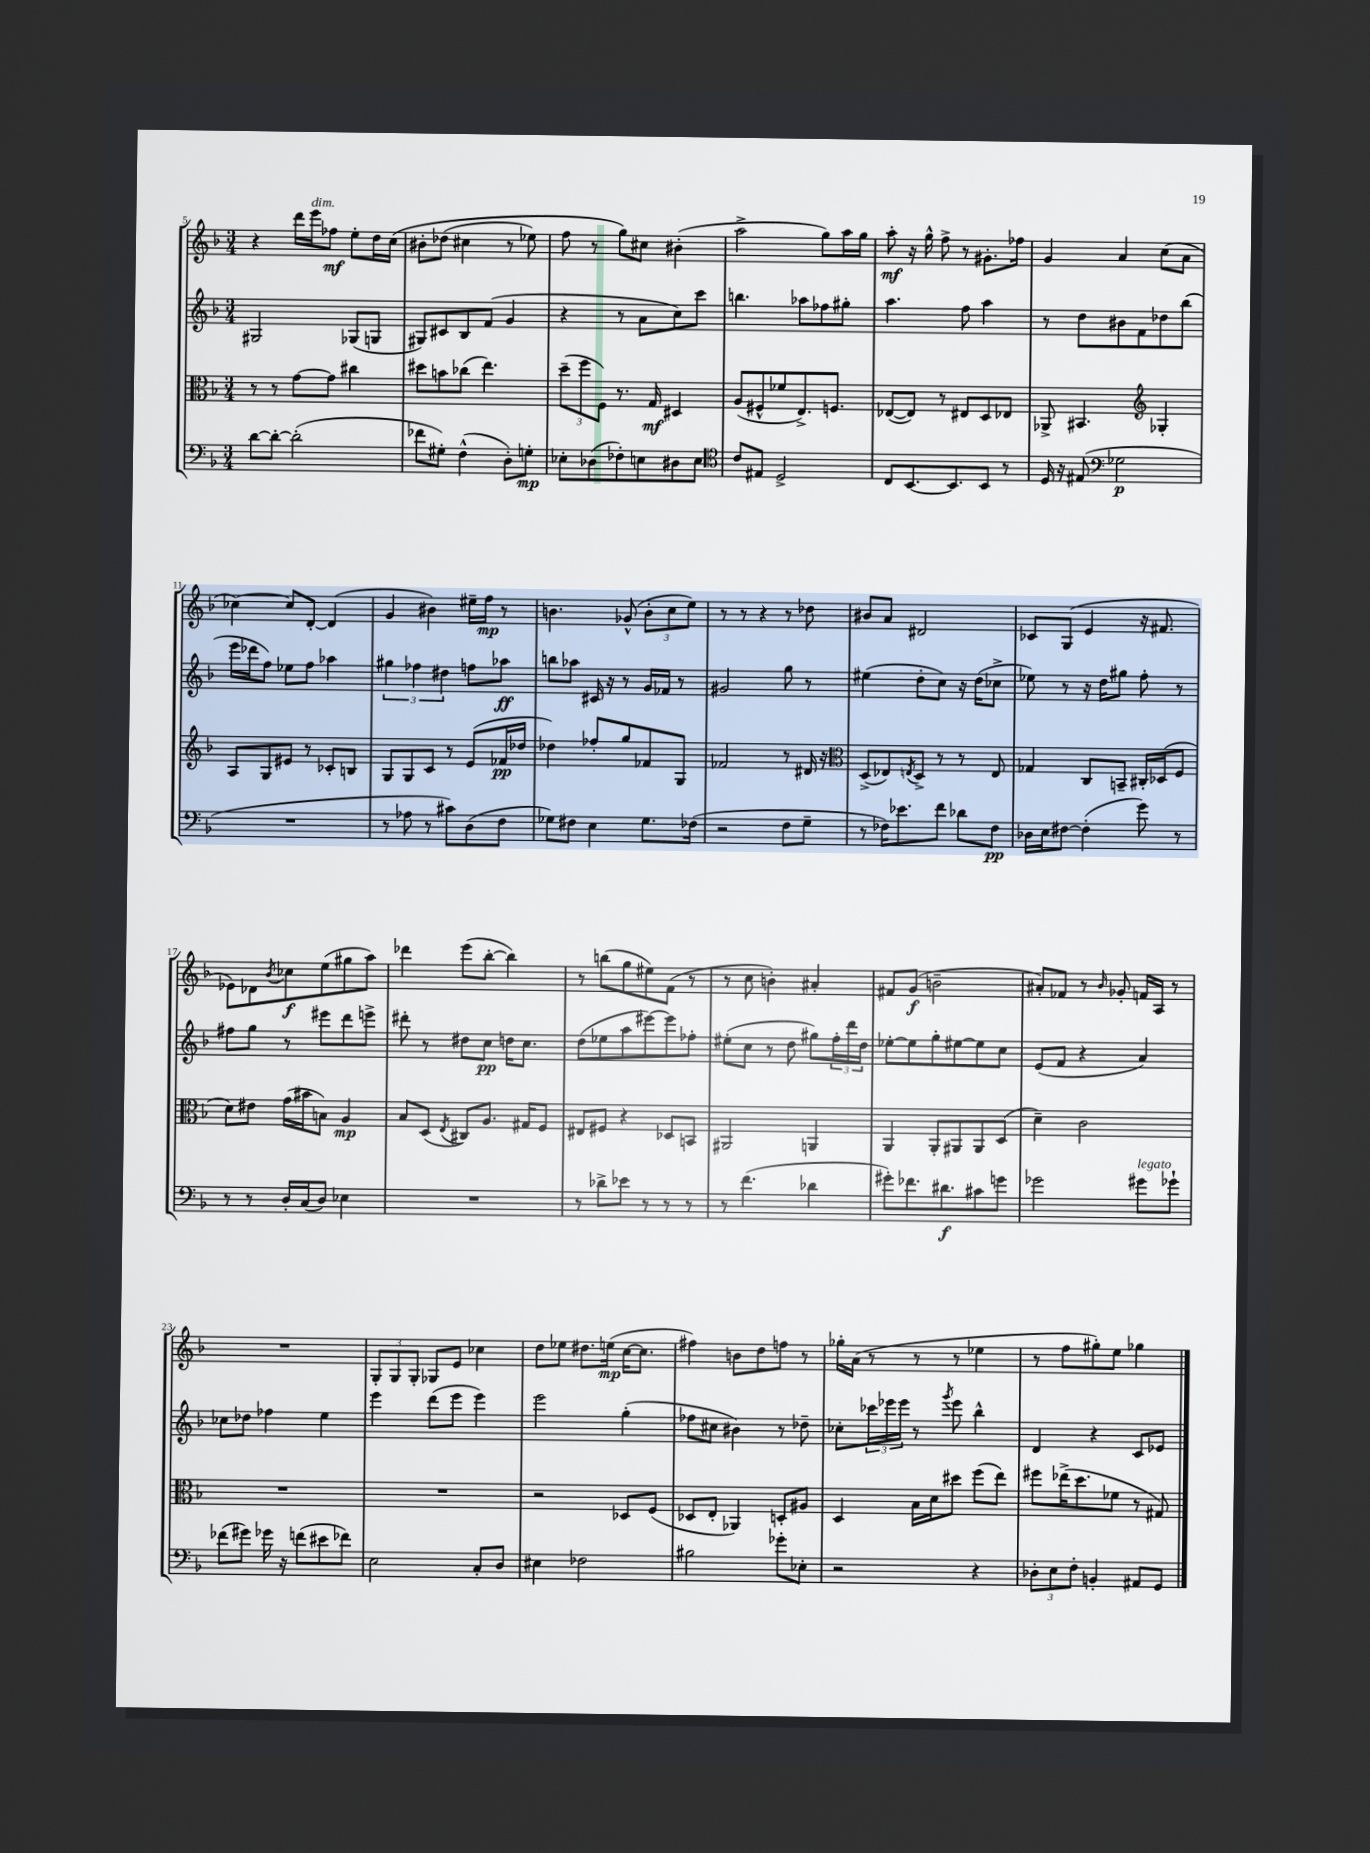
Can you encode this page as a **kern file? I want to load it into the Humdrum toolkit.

**kern	**dynam	**kern	**dynam	**kern	**dynam	**kern	**dynam
*part4	*part4	*part3	*part3	*part2	*part2	*part1	*part1
*staff4	*staff4	*staff3	*staff3	*staff2	*staff2	*staff1	*staff1
*clefF4	*	*clefC3	*	*clefG2	*	*clefG2	*
*k[b-]	*	*k[b-]	*	*k[b-]	*	*k[b-]	*
*M3/4	*	*M3/4	*	*M3/4	*	*M3/4	*
=5	=5	=5	=5	=5	=5	=5	=5
[8d\L	.	8r	.	2G#X/	.	4r	.
8d'\J_	.	8r	.	.	.	.	.
(2d'\]	.	[8g\L	.	.	.	16ddd\LL	.
!	!	!	!	!	!	!LO:TX:a:i:t=dim.	!
.	.	.	.	.	.	16eee\J	.
.	.	8g\J]	.	.	.	8ff-X\J	mf
.	.	4cc#X\	.	(8G-X/L	.	8ee'\L	.
.	.	.	.	8Gn/J	.	16dd\L	.
.	.	.	.	.	.	(16cc\JJ	.
=6	=6	=6	=6	=6	=6	=6	=6
8f-X\L	.	8dd#X\L	.	8G#X/L)	.	8b#X'\L	.
8G#X'\J)	.	8bn\	.	8c#X/	.	(8dd-X\J	.
(4F^^\	.	(8cc-X\J	.	8B-/	.	4cc#X\	.
.	.	4.ee\)	.	(8f/J	.	.	.
8D'\L)	.	.	.	4g/	.	8r	.
8Gn'\J	mp	.	.	.	.	8ee-X\)	.
=7	=7	=7	=7	=7	=7	=7	=7
8E-X'\L	.	(12dd~\L	.	4r	.	8ff\	.
.	.	12ff\	.	.	.	.	.
(8D-X\	.	.	.	.	.	8r	.
.	.	12F\J)	.	.	.	.	.
8F-X'\)	.	8.r	.	8r	.	8gg\L)	.
8En\	.	.	.	8a\L	.	8cc#X\J	.
.	.	16G/	mf	.	.	.	.
8D#X\	.	4D#X/	.	8cc\)	.	(4b#X'\	.
8E\J	.	.	.	8ccc\J	.	.	.
=8	=8	=8	=8	=8	=8	=8	=8
*clefC4	*	*	*	*	*	*	*
8c/L	.	(8A/L	.	4.bbn\	.	2aa^\	.
8E#X/J	.	8F#X^^/	.	.	.	.	.
2D^/	.	8f-X/	.	.	.	.	.
.	.	8.E^/)	.	8aa-X\L	.	.	.
.	.	.	.	8ff-X\	.	8gg\L)	.
.	.	8.Fn/J	.	.	.	.	.
.	.	.	.	8gg#X'\J	.	16aa\L	.
.	.	.	.	.	.	16gg\JJ	.
=9	=9	=9	=9	=9	=9	=9	=9
8C/L	.	([8E-X/L	.	4.aa\	.	8aa'\	mf
[8.BB-/	.	8E-/J])	.	.	.	16r	.
.	.	.	.	.	.	16gg^^\	.
.	.	8r	.	.	.	8ff^\	.
8.BB-/]	.	.	.	.	.	.	.
.	.	8E#X/L	.	8ff\	.	8r	.
8BB-/J	.	8D/	.	4aa\	.	8.g#X'\L	.
8r	.	8E-X/J	.	.	.	.	.
.	.	.	.	.	.	16ff-X\Jk	.
=10	=10	=10	=10	=10	=10	=10	=10
16D/	.	8AA-X^/	.	8r	.	4g/	.
16r	.	.	.	.	.	.	.
(8E#X/	.	4.BB#X/	.	8dd\L	.	.	.
*clefF4	*	*	*	*	*	*	*
2G-X\	p	.	.	8b#X\	.	4a/	.
.	.	.	.	8f\	.	.	.
*	*	*clefG2	*	*	*	*	*
.	.	4G-X'/	.	8dd-X\	.	(8cc\L	.
.	.	.	.	(8bb-\J	.	8a\J	.
!!LO:LB:g=z
=11	=11	=11	=11	=11	=11	=11	=11
2.r	.	8A/L	.	16eee\LL	.	[4cc-X\)	.
.	.	.	.	16ddd-X\J	.	.	.
.	.	8G/	.	8ff\J)	.	.	.
.	.	8e#X/J	.	8ee-X\L	.	8cc-/L]	.
.	.	8r	.	8ff\J	.	[8d'/J	.
.	.	8c-X'/L	.	4aa-X\	.	(4d/]	.
.	.	8Bn/J	.	.	.	.	.
=12	=12	=12	=12	=12	=12	=12	=12
8r	.	8G/L	.	6gg#X\	.	4g/	.
8A-X\	.	8G/	.	.	.	.	.
.	.	.	.	6ff-X\	.	.	.
8r	.	8c/J	.	.	.	4b#X\)	.
.	.	.	.	6dd#X\	.	.	.
8c#X\L)	.	8r	.	.	.	.	.
(8D\	.	(8e/L	.	8ffn\L	.	16ee#X~\LL	.
.	.	.	.	.	.	16ff\JJ	mp
8F\J	.	16f-X/L	pp	8aa-X\J	ff	8r	.
.	.	16dd-X/JJ	.	.	.	.	.
=13	=13	=13	=13	=13	=13	=13	=13
8G-X\L)	.	4dd-X\)	.	8bbn\L	.	4.bn\	.
8F#X\J	.	.	.	8aa-X\J	.	.	.
4E\	.	8ff-X'/L	.	16c#X/	.	.	.
.	.	.	.	16r	.	.	.
.	.	8gg/	.	8r	.	(8g-X^^/	.
8.G-\L	.	8f-X/	.	16g/LL	.	12b'\L	.
.	.	.	.	16f-X/JJ	.	.	.
.	.	.	.	.	.	12cc\	.
.	.	8G/J	.	8r	.	.	.
.	.	.	.	.	.	12ee\J)	.
(16F-X\Jk	.	.	.	.	.	.	.
=14	=14	=14	=14	=14	=14	=14	=14
2r	.	2f-X/	.	2g#X/	.	8r	.
.	.	.	.	.	.	8r	.
.	.	.	.	.	.	4r	.
8F\L	.	8r	.	8gg\	.	8r	.
8G~\J	.	16d#X/	.	8r	.	8dd-X\	.
.	.	16r	.	.	.	.	.
=15	=15	=15	=15	=15	=15	=15	=15
*	*	*clefC3	*	*	*	*	*
8r	.	(8D^/L	.	(4ee#X\	.	8b#X/L	.
16F-X\KL)	.	8E-X/)	.	.	.	8a/J	.
8.e-X\	.	.	.	.	.	.	.
.	.	8qEn/	.	.	.	.	.
.	.	8D^/J	.	8dd'\L	.	2d#X/	.
8f\J	.	8r	.	8cc\J)	.	.	.
8d-X\L	.	8r	.	16r	.	.	.
.	.	.	.	(16dd\KL	.	.	.
8F-\J	pp	8E/	.	8cc-X^\J	.	.	.
=16	=16	=16	=16	=16	=16	=16	=16
16D-X\LL	.	4G-X/	.	8ee-X\)	.	8c-X/L	.
16E\J	.	.	.	.	.	.	.
[8F#X\J	.	.	.	8r	.	(8G/J	.
(4F#'\]	.	8C/L	.	16r	.	4e/	.
.	.	.	.	16dd\KL	.	.	.
.	.	8BBn~/J	.	8gg#X\J	.	.	.
8g\)	.	16C#X'/LL	.	8ff'\	.	16r	.
.	.	(16D-X/J	.	.	.	8.f#X/	.
8r	.	8F/J	.	8r	.	.	.
!!LO:LB:g=z
=17	=17	=17	=17	=17	=17	=17	=17
8r	.	8d\L)	.	8ff#X\L	.	8e-X\L)	.
8r	.	8e#X\J	.	8gg\J	.	8d-X\	.
.	.	.	.	.	.	8qb-/	.
16D'/LL	.	(16g\LL	.	8r	.	8cc-X\	f
(16C/J	.	16b#X\J	.	.	.	.	.
8D/J)	.	8Bn\J)	.	8eee#X\L	.	(8ee\	.
4E-X\	.	4A/	mp	8ddd\	.	8gg#X\	.
.	.	.	.	8eeen^\J	.	8aa\J)	.
=18	=18	=18	=18	=18	=18	=18	=18
2.r	.	8B-/L	.	8ddd#X'\	.	4ddd-X\	.
.	.	(8D/J	.	8r	.	.	.
.	.	8qE/	.	.	.	.	.
.	.	8C#X/L)	.	8dd#X\L	.	(8eee\L	.
.	.	8.A/J	.	8cc\J	pp	[8bb-'\J	.
.	.	.	.	16ddn\KL	.	4bb-\])	.
.	.	16G#X/KL	.	8.cc\J	.	.	.
.	.	8F/J	.	.	.	.	.
=19	=19	=19	=19	=19	=19	=19	=19
8r	.	8E#X/L	.	(8dd\L	.	8r	.
8d-X^\L	.	8F#X/J	.	8ee-X\	.	(8bbn\L	.
8e-X\J	.	4r	.	8aa\	.	8gg\	.
8r	.	.	.	[8eee#X\)	.	8ee#X\)	.
8r	.	8D-X/L	.	8eee#\]	.	(8f\J	.
8r	.	8BBn/J	.	8ff-X'\J	.	8r	.
=20	=20	=20	=20	=20	=20	=20	=20
8r	.	2AA#X/	.	(8ee#X'\L	.	8r	.
(4.f\	.	.	.	8cc\J	.	8cc\	.
.	.	.	.	8r	.	4bn'\)	.
.	.	.	.	8dd\	.	.	.
4d-X\	.	4AAn/	.	8gg#X\L)	.	4a#X'/	.
.	.	.	.	24ff'\L	.	.	.
.	.	.	.	24ddd\	.	.	.
.	.	.	.	24dd\JJ	.	.	.
=21	=21	=21	=21	=21	=21	=21	=21
8g#X'\L)	.	4AA/	.	[8ee-X'\L	.	8f#X/L	.
8.f-X\	.	.	.	8ee-\]	.	(8g/J	f
.	.	8AA'/L	.	8gg'\	.	2bn~\	.
8.d#X\	f	.	.	.	.	.	.
.	.	8AA#X/	.	[8ee#X\	.	.	.
8c#X\	.	8AA#/	.	8ee#\]	.	.	.
8gn\J	.	(8D/J	.	8cc\J	.	.	.
=22	=22	=22	=22	=22	=22	=22	=22
2g-X\	.	4d~\)	.	(8e/L	.	8a#X'/L)	.
.	.	.	.	8f/J	.	8f-X/J	.
.	.	2c\	.	4r	.	8r	.
.	.	.	.	.	.	16qqb-/	.
.	.	.	.	.	.	8g-X'/	.
!LO:TX:a:i:t=legato	!	!	!	!	!	!	!
8g#X\L	.	.	.	4a/)	.	16fn/LL	.
.	.	.	.	.	.	16A/JJ	.
8g-X`\J	.	.	.	.	.	8r	.
!!LO:LB:g=z
=23	=23	=23	=23	=23	=23	=23	=23
(8f-X\L	.	2.r	.	8cc-X\L	.	2.r	.
8g#X\J)	.	.	.	8dd-X\J	.	.	.
16g-X\	.	.	.	4ff-X\	.	.	.
16r	.	.	.	.	.	.	.
(8fn\L	.	.	.	.	.	.	.
8e#X\	.	.	.	4ee\	.	.	.
8f-X\J)	.	.	.	.	.	.	.
=24	=24	=24	=24	=24	=24	=24	=24
2E\	.	2.r	.	4eee\	.	12G'/L	.
.	.	.	.	.	.	12G/	.
.	.	.	.	.	.	12G'/J	.
.	.	.	.	(8ddd\L	.	8G-X/L	.
.	.	.	.	8eee\J	.	8e/J	.
8C'/L	.	.	.	4eee\)	.	4cc-X\	.
8D/J	.	.	.	.	.	.	.
=25	=25	=25	=25	=25	=25	=25	=25
4E#X\	.	2r	.	2eee\	.	8dd\L	.
.	.	.	.	.	.	8ee-X\J	.
2F-X\	.	.	.	.	.	8.dd#X\L	.
.	.	.	.	.	.	(16een\Jk	mp
.	.	8D-X/L	.	(4gg'\	.	[16cc\KL	.
.	.	.	.	.	.	8.cc\J]	.
.	.	(8F/J	.	.	.	.	.
=26	=26	=26	=26	=26	=26	=26	=26
2B#X\	.	8D-X/L	.	8ff-X\L	.	4ff#X\)	.
.	.	8E'/J	.	8cc#X\J	.	.	.
.	.	4AA-X/)	.	4b#X\)	.	8bn\L	.
.	.	.	.	.	.	8dd\	.
8g-X'\L	.	8Dn'/L	.	8r	.	8ffn\J	.
8E-X'\J	.	8A#X/J	.	8dd-X~\	.	8r	.
=27	=27	=27	=27	=27	=27	=27	=27
2r	.	4D/	.	8cc-X'\L	.	16gg-X'\LL	.
.	.	.	.	.	.	(16a\JJ	.
.	.	.	.	24ccc-X\L	.	8r	.
.	.	.	.	24eee-X\	.	.	.
.	.	.	.	24eee-\JJ	.	.	.
.	.	16B-\LL	.	8r	.	8r	.
.	.	16d\J	.	.	.	.	.
.	.	.	.	8qggg/	.	.	.
.	.	8dd#X\J	.	8eee-\	.	8r	.
4r	.	(8ff\L	.	4bb-^^\	.	4ee-X\	.
.	.	8ee\J)	.	.	.	.	.
=28	=28	=28	=28	=28	=28	=28	=28
12D-X'\L	.	8ff#X\L	.	4d/	.	8r	.
12E\	.	.	.	.	.	.	.
.	.	(16ee-X^\K	.	.	.	8ff\L	.
12F'\J	.	.	.	.	.	.	.
.	.	8.dd\	.	.	.	.	.
4BBn'/	.	.	.	4r	.	8gg#X'\)	.
.	.	8f-X\J	.	.	.	8ee\J	.
8AA#X/L	.	8r	.	8c/L	.	4gg-X\	.
8GG/J	.	8G#X/)	.	8e-X/J	.	.	.
==	==	==	==	==	==	==	==
*-	*-	*-	*-	*-	*-	*-	*-
